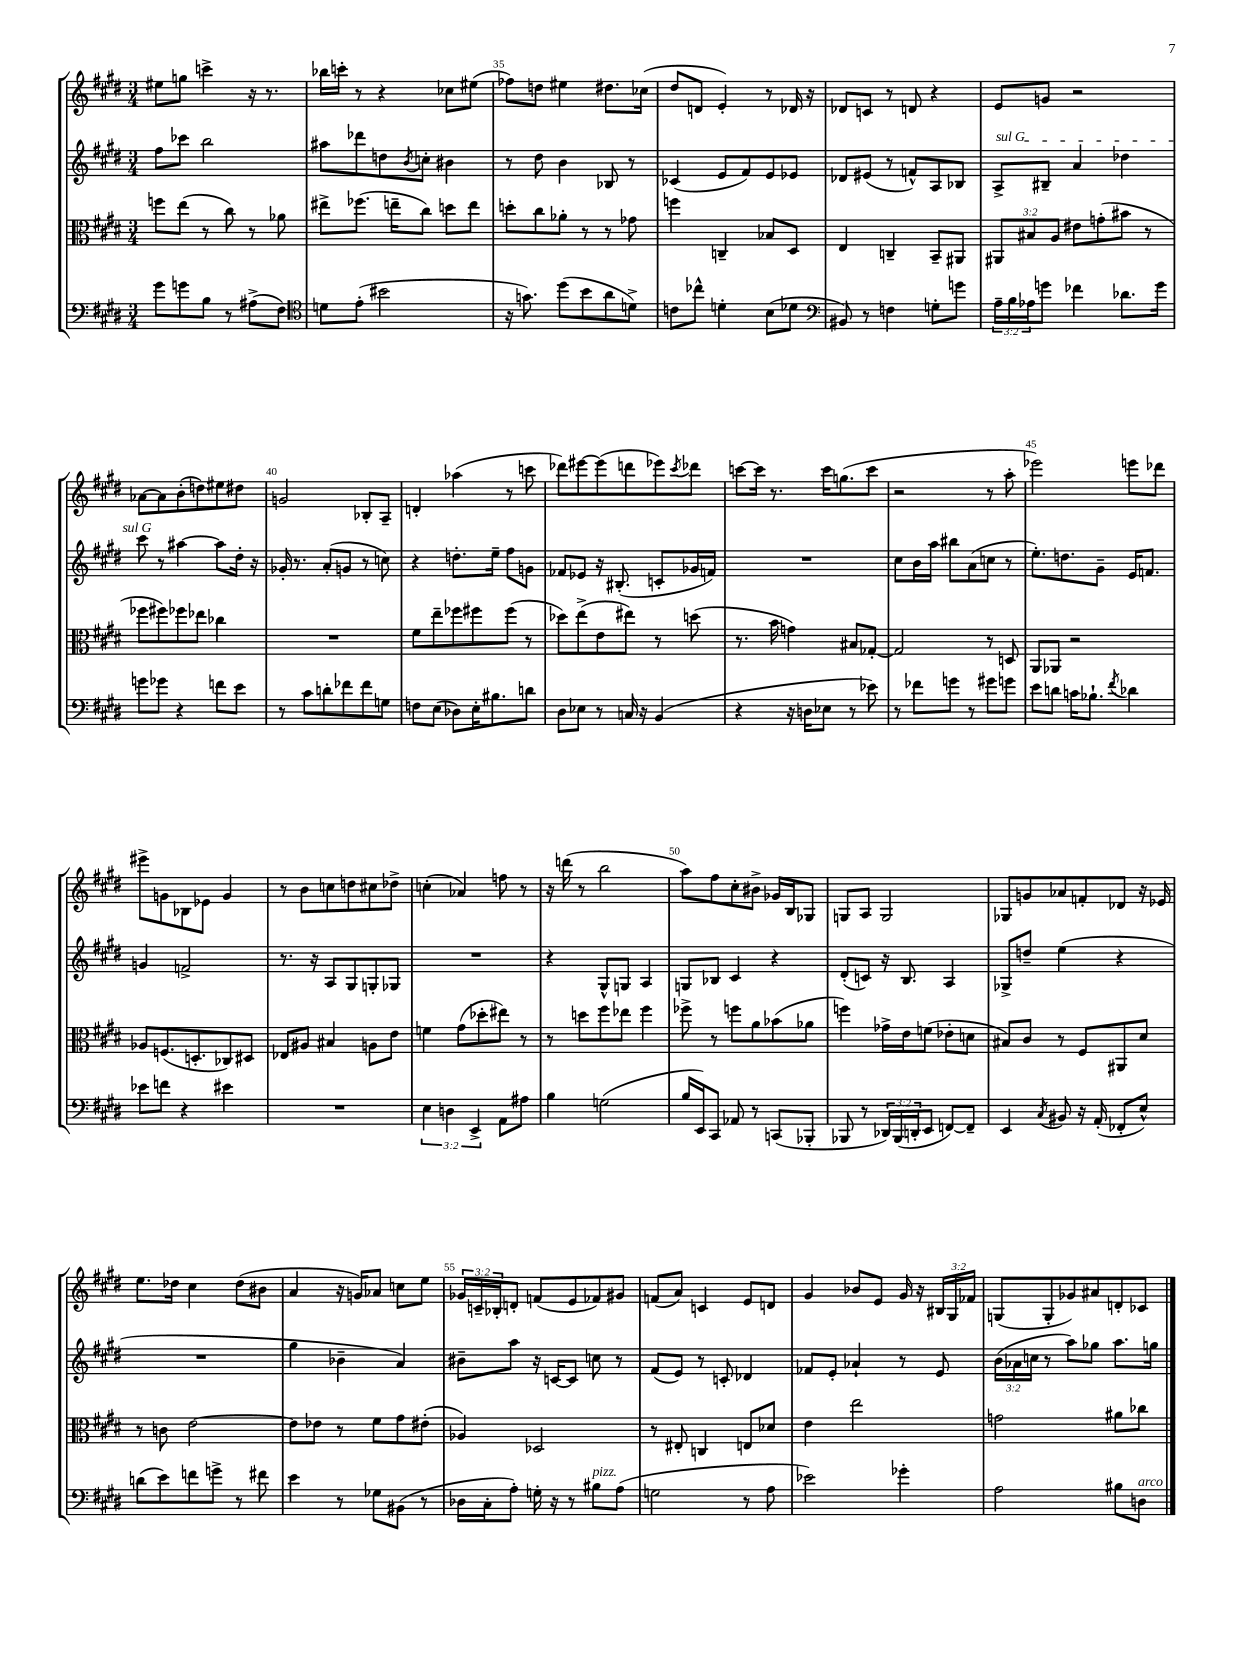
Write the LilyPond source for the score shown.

<<
\new StaffGroup <<
\new Staff = "s0" {
    \clef treble \key e \major \numericTimeSignature \time 3/4 \override Staff.TupletNumber.text = #tuplet-number::calc-fraction-text
    eis''8 g''8 c'''4-> r16 r8. |
    bes''16 c'''16-. r8 r4 ces''8 eis''8( |
    fes''8) d''8 eis''4 dis''8. ces''16( |
    dis''8 d'8 e'4-.) r8 des'16 r16 |
    des'8 c'8 r8 d'8 r4 |
    e'8 g'8 r2 |
    aes'8~ aes'8 b'8-.( d''8) eis''8 dis''8 |
    g'2 bes8-. a8-- |
    d'4-. aes''4( r8 c'''8 |
    des'''8) eis'''8~ eis'''8( d'''8 ees'''8) \acciaccatura { cis'''8 } des'''8 |
    c'''8~ c'''16 r8. c'''16 g''8.( c'''8 |
    r2 r8 a''8-. |
    ees'''2) e'''8 des'''8 |
    eis'''8-> g'8 bes8 ees'8 g'4 |
    r8 b'8 c''8 d''8 cis''8 des''8-> |
    c''4-.( aes'4) f''8 r8 |
    r16 d'''16( r8 b''2 |
    a''8) fis''8 cis''8-. bis'8-> ges'16 b16 ges8 |
    g8 a8 g2 |
    ges8 g'8 aes'8 f'8-. des'8 r16 ees'16 |
    e''8. des''16 cis''4 des''8( bis'8 |
    a'4 r16 g'16) aes'8 c''8 e''8 |
    \tuplet 3/2 { ges'16 c'16-- bes16-. } d'8-. f'8( e'8 fes'8) gis'8 |
    f'8( a'8) c'4 e'8 d'8 |
    gis'4 bes'8 e'8 gis'16 r16 \tuplet 3/2 { bis16 gis16 fes'16 } |
    g8( g8-. ges'8) ais'8 d'8-. ces'8 \bar "|." |
}
\new Staff = "s1" {
    \clef treble \key e \major \numericTimeSignature \time 3/4 \override Staff.TupletNumber.text = #tuplet-number::calc-fraction-text
    fis''8 ces'''8 b''2 |
    ais''8 des'''8 d''8 \acciaccatura { b'8 } c''8-. bis'4 |
    r8 dis''8 b'4 bes8 r8 |
    ces'4( e'8 fis'8) e'8 ees'8 |
    des'8 eis'8( r8 f'8-^) a8 bes8 |
    \once \override TextSpanner.bound-details.left.text = \markup { \italic "sul G" } a8->\startTextSpan bis8-- a'4 des''4 |
    cis'''8\stopTextSpan r8 ais''4~ ais''8 dis''16-. r16 |
    ges'16-. r8. a'8-.( g'8 r8 c''8) |
    r4 d''8.-. e''16-- fis''8 g'8 |
    fes'8 ees'8 r16 bis8.-.( c'8-. ges'16 f'16) |
    R2. |
    cis''8 b'16 a''16 bis''8 a'8( c''8 r8 |
    e''8.-.) d''8. gis'8-- e'16 f'8. |
    g'4 f'2-> |
    r8. r16 a8 gis8 g8-. ges8 |
    R2. |
    r4 gis8-^ g8 a4 |
    g8 bes8 cis'4 r4 |
    dis'8-.( c'8) r16 b8. a4 |
    ges8-> d''8-- e''4( r4 |
    R2. |
    gis''4 bes'4-- a'4) |
    bis'8-- a''8 r16 c'16~ c'8 c''8 r8 |
    fis'8( e'8) r8 c'8-. des'4 |
    fes'8 e'8-. aes'4-! r8 e'8 |
    \tuplet 3/2 { b'16( aes'16 c''16 } r8 a''8) ges''8 a''8. g''16 \bar "|." |
}
\new Staff = "s2" {
    \clef alto \key e \major \numericTimeSignature \time 3/4 \override Staff.TupletNumber.text = #tuplet-number::calc-fraction-text
    f''8 e''8( r8 cis''8) r8 aes'8 |
    eis''8-> fes''8.( e''16-- cis''8) d''8 e''8 |
    d''8-. cis''8 aes'8-. r8 r8 ges'8 |
    f''4 c4-- bes8 dis8 |
    e4 c4-- b,8-- ais,8 |
    \tuplet 3/2 { ais,8 bis8 a8 } eis'8 g'8-.( bis'8 r8 |
    fes''8 fis''8) fes''8 ees''8 ces''4 |
    R2. |
    fis'8 e''8-- fes''8 fis''8 fis''8( r8 |
    des''8) e''8->( e'8 eis''8) r8 d''8( |
    r8. b'16 g'4) bis8 ges8~-. |
    ges2 r8 d8 |
    a,8 aes,8 r2 |
    aes8 f8.( d8.-. ces8) dis8 |
    ees8 ais8 bis4 a8 e'8 |
    f'4 gis'8( des''8-. eis''8) r8 |
    r8 d''8 fis''8 ees''8 fis''4 |
    fes''8-> r8 f''8 a'8 bes'8( aes'8 |
    f''4) ges'16-> e'16 f'8( ees'8-. d'8 |
    bis8) cis'8 r8 fis8 ais,8 dis'8 |
    r8 c'8 e'2~ |
    e'8 ees'8 r8 fis'8 gis'8 eis'8-.( |
    aes4) des2 |
    r8 eis8-. c4 e8 des'8 |
    e'4 e''2 |
    g'2 ais'8 ces''8 \bar "|." |
}
\new Staff = "s3" {
    \clef bass \key e \major \numericTimeSignature \time 3/4 \override Staff.TupletNumber.text = #tuplet-number::calc-fraction-text
    gis'8 g'8 b8 r8 ais8->( fis8) |
    \clef tenor d'8 e'8-.( bis'2 |
    r16 g'8.) dis''8( b'8 a'8 d'8->) |
    c'8 ces''8-^ d'4-. b8( des'8 |
    \clef bass bis,8) r8 f4 g8-. g'8 |
    \tuplet 3/2 { a16-- b16 aes16 } g'8 fes'4 des'8. g'16 |
    g'8 ges'8 r4 f'8 e'8 |
    r8 cis'8 d'8-. fes'8 fes'8 g8 |
    f8 e8( des8) e16-. bis8. d'8 |
    dis8 ees8 r8 c16 r16 b,4( |
    r4 r16 d16 ees8 r8 ees'8) |
    r8 fes'8 g'8 r8 gis'8 g'8 |
    e'8 d'8 c'16 bes8.-! \acciaccatura { fis'8 } des'4 |
    ees'8 f'8 r4 eis'4 |
    R2. |
    \tuplet 3/2 { e4 d4 e,4-> } a,8 ais8 |
    b4 g2( |
    b16 e,16) cis,8 aes,8 r8 c,8( bes,,8-. |
    bes,,8 r8 \tuplet 3/2 { des,16) bes,,16( d,16-. } e,8 f,8~) f,8-- |
    e,4 \acciaccatura { cis8 } bis,8 r16 a,16-.( fes,8-. e8-^) |
    d'8( e'8) f'8 g'8-> r8 fis'8 |
    e'4 r8 ges8 bis,8( r8 |
    des16 cis16-. a8-.) g16-. r16 r8 bis8^\markup { \italic "pizz." } a8( |
    g2 r8 a8 |
    ees'2) ges'4-. |
    a2 bis8 d8^\markup { \italic "arco" } \bar "|." |
}
>>
>>
\layout { \context { \Score currentBarNumber = #33 \override BarNumber.break-visibility = ##(#f #t #t) barNumberVisibility = #(every-nth-bar-number-visible 5) } }
